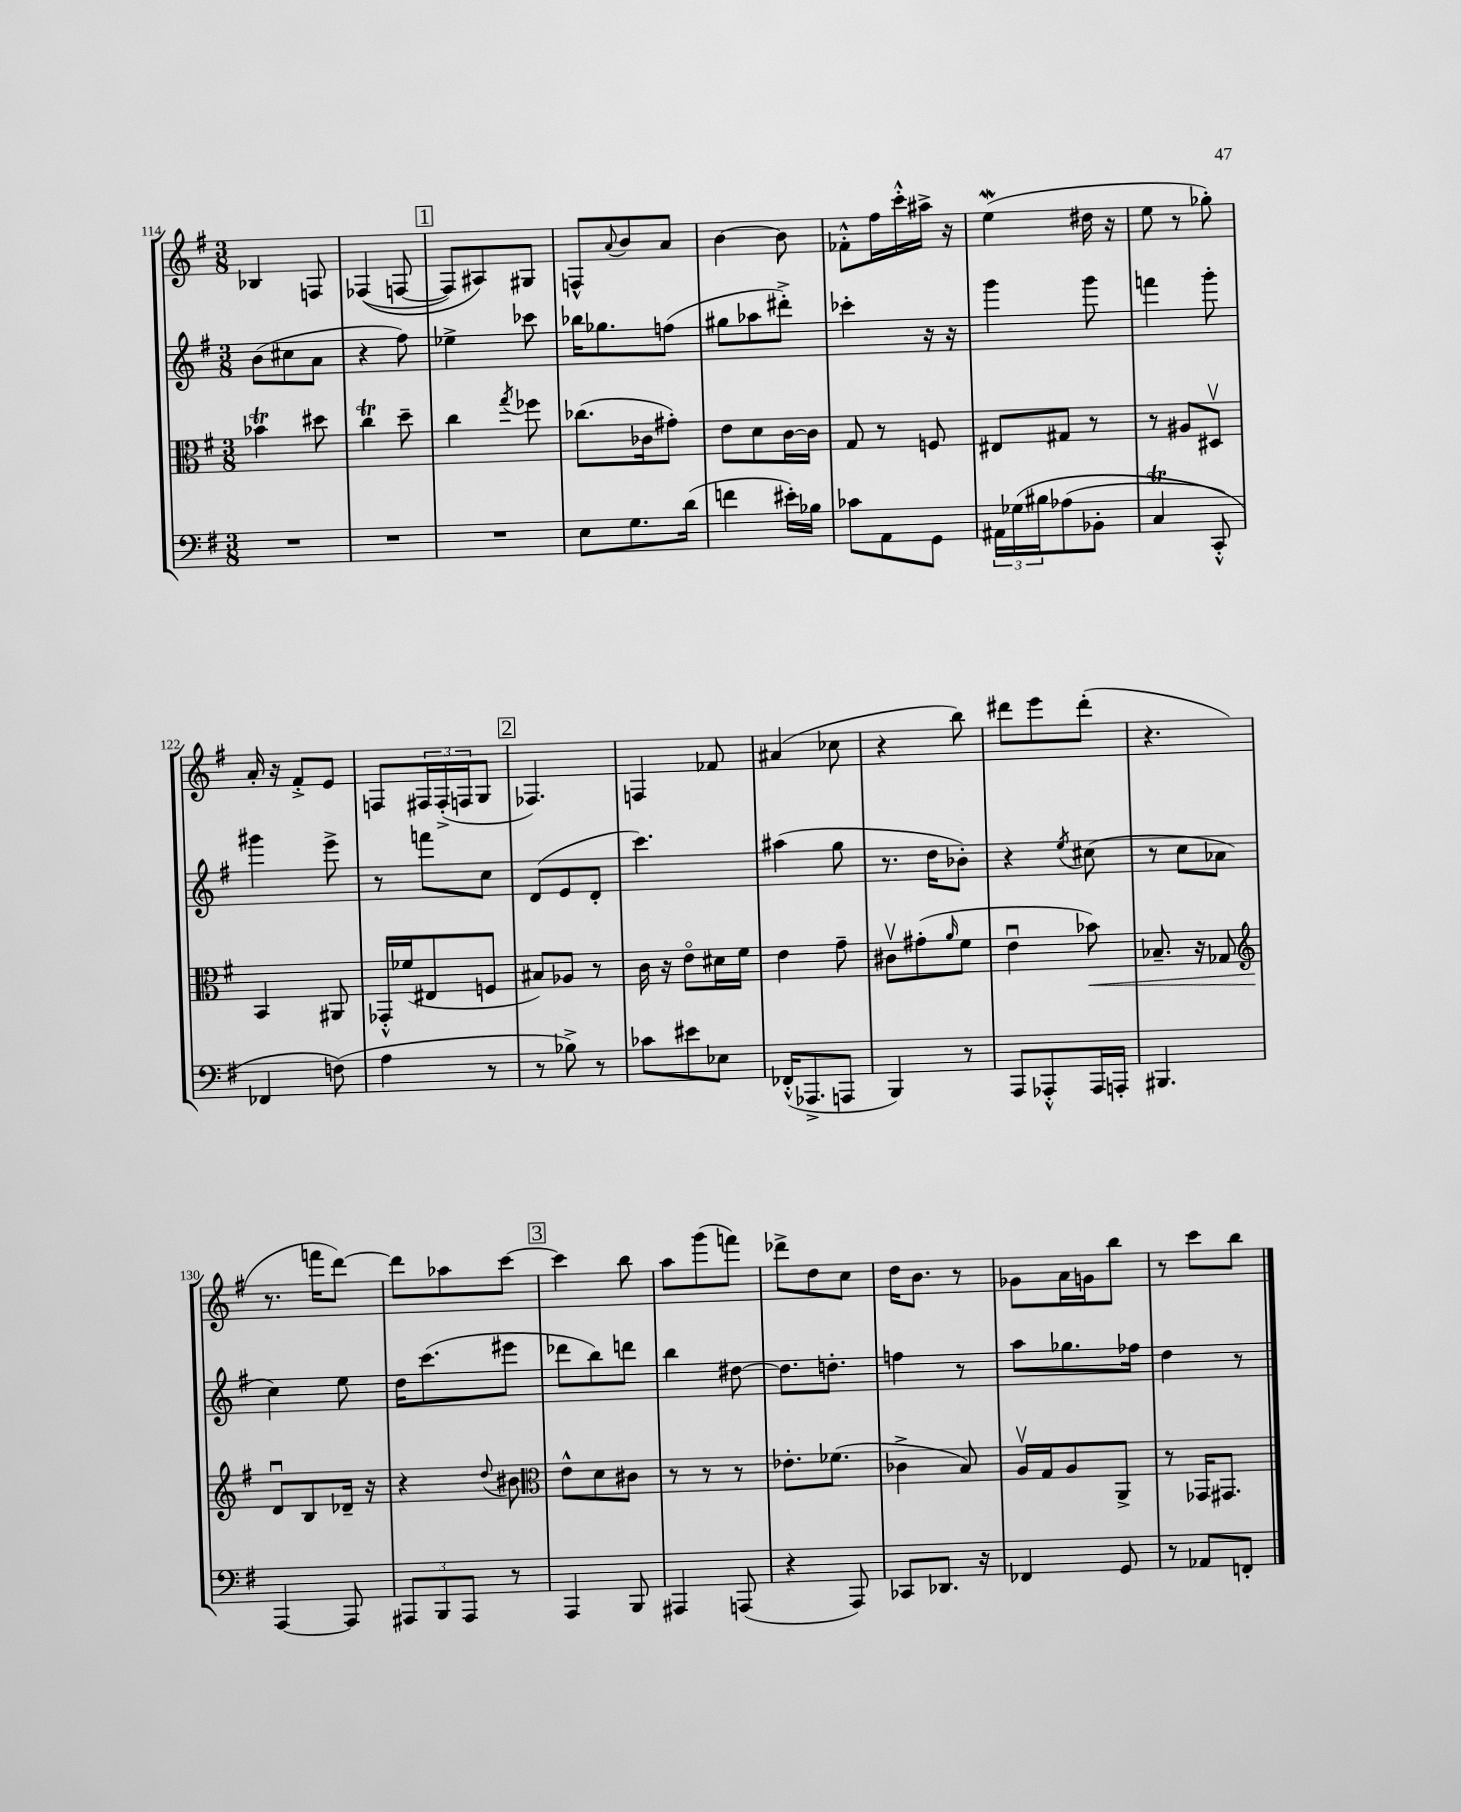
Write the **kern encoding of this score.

**kern	**kern	**kern	**kern
*staff4	*staff3	*staff2	*staff1
*clefF4	*clefC3	*clefG2	*clefG2
*k[f#]	*k[f#]	*k[f#]	*k[f#]
*M3/8	*M3/8	*M3/8	*M3/8
4.r	4b-	(8b	4B-
.	.	8cc#	.
.	8dd#	8a	8F
=	=	=	=
4.r	4cc	4r	&((4F-
.	8dd~	8ff#)	[8F
=	=	=	=
4.r	4cc	4ee-^	8F])
.	.	.	8A#&)
.	8qgg	.	.
.	8ff-	8ccc-	8G#
=	=	=	=
8E	(8.cc-	16bb-	8F^^
.	.	8.gg-	.
.	.	.	8qqa
8.G	.	.	8b
.	16c-	.	.
.	8g#')	(8ff	8a
(16d	.	.	.
=	=	=	=
4f	8e	8gg#	[4b
.	8d	8aa-	.
16e#')	[16c	8ddd#'^)	8b]
16B-	16c]	.	.
=	=	=	=
8c-	8G	4ccc-'	8f-'^^
8AA	8r	.	16ff#
.	.	.	16ccc'^^
8GG	8F	16r	16aa#^
.	.	16r	16r
=	=	=	=
24AA#	8E#	4ggg	(4ee
&(24G-	.	.	.
24B#	.	.	.
(8A-	8G#	.	.
8BB-'	8r	8ggg	16dd#
.	.	.	16r
=	=	=	=
4C	8r	4fff	8ee
.	8A#	.	8r
8CC'^^)	8D#v	8ggg'	8gg-')
=	=	=	=
4FF-	4BB	4ggg#	16a'
.	.	.	16r
.	.	.	8f#'^
(8F&)	8AA#	8eee^	8e
=	=	=	=
4A	16GG-'^^	8r	8F
.	(16f-	.	.
.	8E#	8fff	24F#
.	.	.	(24F#'^
.	.	.	24F
8r	8F	8cc	8G
=	=	=	=
8r	8B#)	(8d	4.F-)
8B-^)	8A-	8e	.
8r	8r	8d'	.
=	=	=	=
8c-	16c	4.ccc)	4F
.	16r	.	.
8e#	8eo	.	.
8E-	16d#	.	8f-
.	16f#	.	.
=	=	=	=
(16FF-'^^	4e	(4aa#	(4a#
8.AAA-^	.	.	.
8AAA	8g~	8gg	8cc-
=	=	=	=
4BBB)	8c#v	8.r	4r
.	(8g#'	.	.
.	.	16dd	.
.	16qqa	.	.
8r	8f#	8b-')	8bb)
=	=	=	=
8AAA	4eu	4r	8ddd#
8AAA-'^^	.	.	8eee
.	.	8qee	.
16AAA-	8b-)	(8cc#	(8ddd#'
16AAA'	.	.	.
=	=	=	=
4.BBB#	8.B-~	8r	4.r
.	.	8cc	.
.	16r	.	.
.	8G-	8a-	.
=	=	=	=
*	*clefG2	*	*
[4AAA	8du	4cc)	8.r
.	8B	.	.
.	.	.	16fff
8AAA]	16d-~	8ee	[8ddd)
.	16r	.	.
=	=	=	=
12AAA#	4r	16dd	8ddd]
.	.	(8.ccc	.
12BBB	.	.	.
.	.	.	8aa-
12AAA#	.	.	.
.	8qqdd	.	.
8r	8b#	8eee#	[8ccc
=	=	=	=
*	*clefC3	*	*
4AAA	8e^^	8ddd-	4ccc]
.	8d	8bb)	.
8BBB	8c#	8ddd	8bb
=	=	=	=
4AAA#	8r	4bb	8aa
.	8r	.	(8ggg
(8AAA	8r	[8dd#	8fff)
=	=	=	=
4r	8.e-'	8.dd#]	8ddd-^
.	.	.	8dd
.	(8.f-	8.dd'	.
8AAA)	.	.	8cc
=	=	=	=
8CC-	4c-^	4ff	16dd
.	.	.	8.b
8.DD-	.	.	.
.	8B)	8r	8r
16r	.	.	.
=	=	=	=
4FF-	16Av	8aa	8g-
.	16G	.	.
.	8A	8.gg-	16a
.	.	.	16g
8GG	8AA^	.	8bb
.	.	16ff-	.
=	=	=	=
8r	8r	4dd	8r
8AA-	16GG-	.	8ccc
.	8.GG#	.	.
8FF'	.	8r	8bb
==	==	==	==
*-	*-	*-	*-
